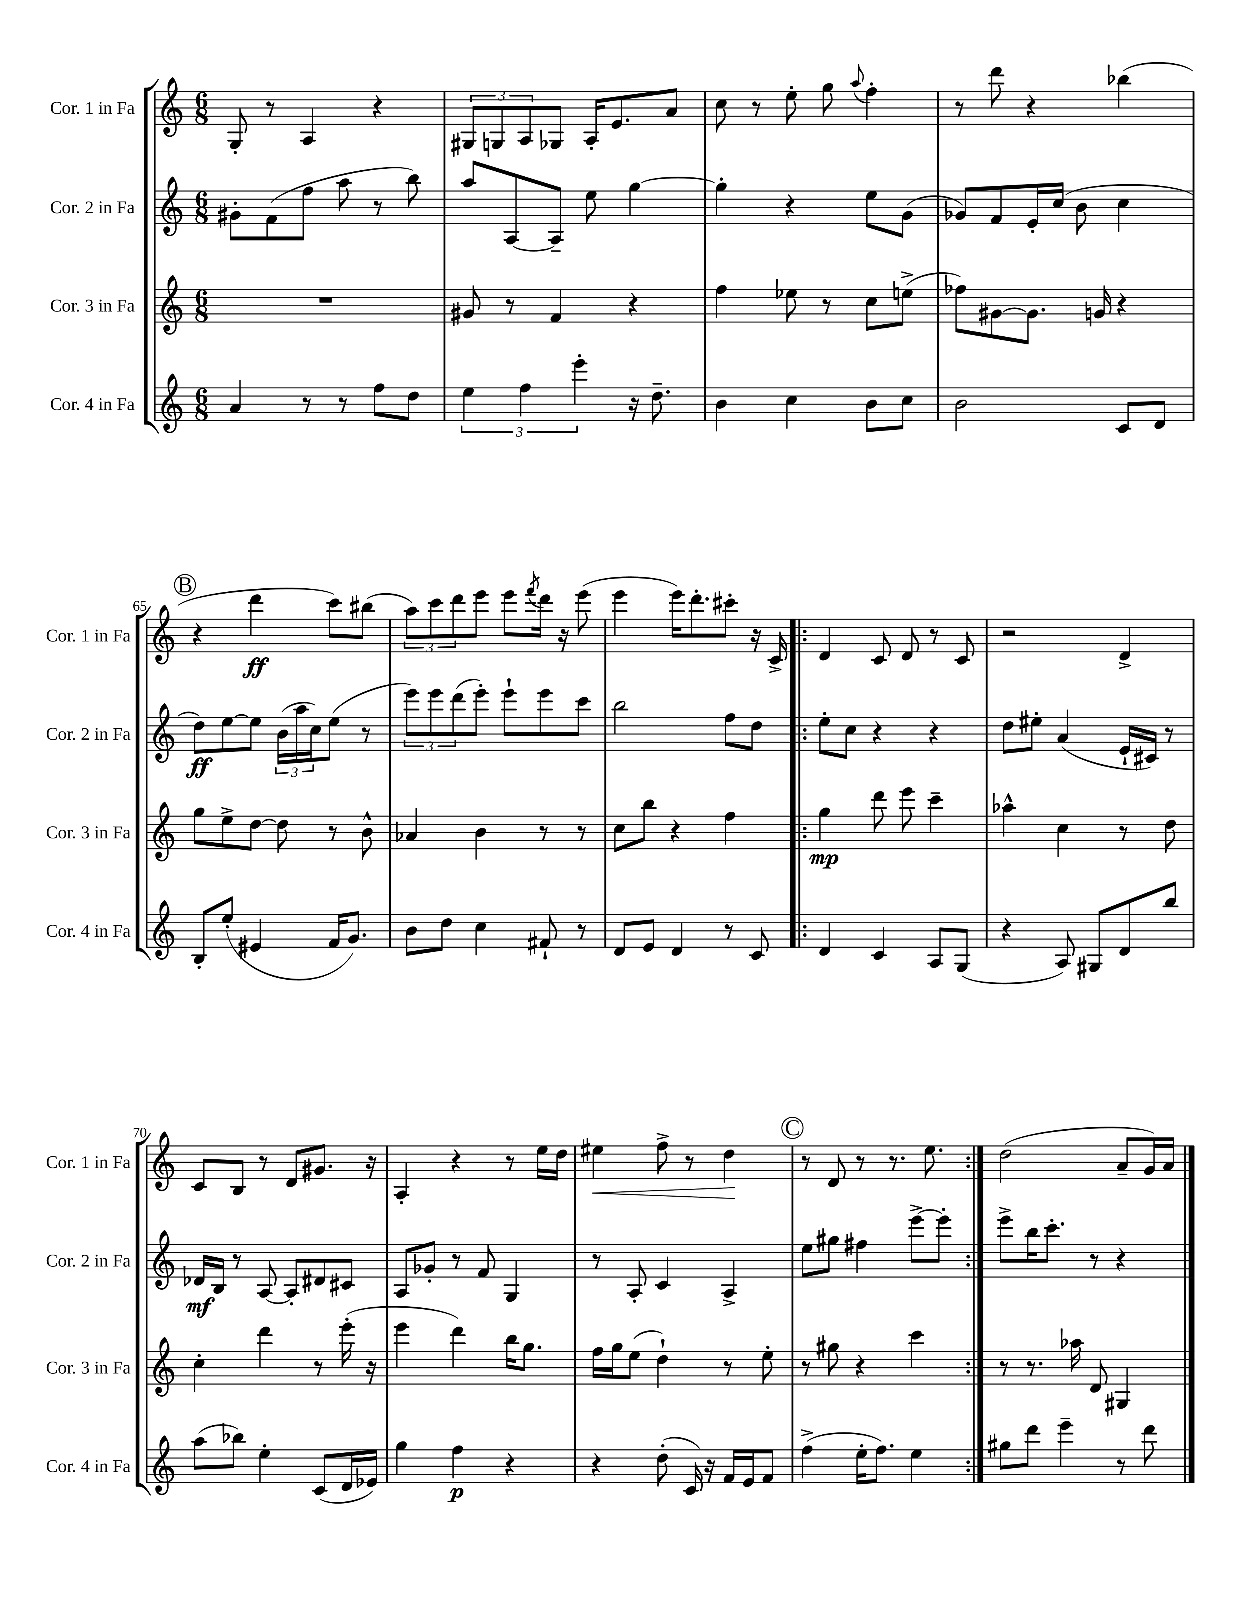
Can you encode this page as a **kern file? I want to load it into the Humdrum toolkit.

**kern	**dynam	**kern	**dynam	**kern	**dynam	**kern	**dynam
*part4	*part4	*part3	*part3	*part2	*part2	*part1	*part1
*staff4	*staff4	*staff3	*staff3	*staff2	*staff2	*staff1	*staff1
*I"Cor. 4 in Fa	*	*I"Cor. 3 in Fa	*	*I"Cor. 2 in Fa	*	*I"Cor. 1 in Fa	*
*I'Cor. 4 in Fa	*	*I'Cor. 3 in Fa	*	*I'Cor. 2 in Fa	*	*I'Cor. 1 in Fa	*
*clefG2	*	*clefG2	*	*clefG2	*	*clefG2	*
*k[]	*	*k[]	*	*k[]	*	*k[]	*
*M6/8	*	*M6/8	*	*M6/8	*	*M6/8	*
=61	=61	=61	=61	=61	=61	=61	=61
4a/	.	2.r	.	8g#X'\L	.	8G'/	.
.	.	.	.	(8f\	.	8r	.
8r	.	.	.	8ff\J	.	4A/	.
8r	.	.	.	8aa\	.	.	.
8ff\L	.	.	.	8r	.	4r	.
8dd\J	.	.	.	8bb\)	.	.	.
=62	=62	=62	=62	=62	=62	=62	=62
6ee\	.	8g#X/	.	8aa/L	.	12G#X/L	.
.	.	.	.	.	.	12Gn/	.
.	.	8r	.	[8A/	.	.	.
6ff\	.	.	.	.	.	12A/	.
.	.	4f/	.	8A~/J]	.	8G-X/J	.
6eee'\	.	.	.	.	.	.	.
.	.	.	.	8ee\	.	16A'/KL	.
.	.	.	.	.	.	8.e/	.
16r	.	4r	.	[4gg\	.	.	.
8.dd~\	.	.	.	.	.	.	.
.	.	.	.	.	.	8a/J	.
=63	=63	=63	=63	=63	=63	=63	=63
4b\	.	4ff\	.	4gg'\]	.	8cc\	.
.	.	.	.	.	.	8r	.
4cc\	.	8ee-X\	.	4r	.	8ee'\	.
.	.	8r	.	.	.	8gg\	.
.	.	.	.	.	.	8qqaa/	.
8b\L	.	8cc\L	.	8ee\L	.	4ff'\	.
8cc\J	.	(8een^\J	.	(8g\J	.	.	.
=64	=64	=64	=64	=64	=64	=64	=64
2b\	.	8ff-X\L)	.	8g-X/L)	.	8r	.
.	.	[8g#X\	.	8f/	.	8ddd\	.
.	.	8.g#\J]	.	16e'/L	.	4r	.
.	.	.	.	(16cc/JJ	.	.	.
.	.	.	.	8b\	.	.	.
.	.	16gn/	.	.	.	.	.
8c/L	.	4r	.	4cc\	.	(4bb-X\	.
8d/J	.	.	.	.	.	.	.
!!LO:LB:g=z
!!LO:REH:place=s1:t=B
=65	=65	=65	=65	=65	=65	=65	=65
8B'/L	.	8gg\L	.	8dd\L)	ff	4r	.
(8ee'/J	.	8ee^\	.	[8ee\	.	.	.
4e#X/	.	[8dd\J	.	8ee\J]	.	4ddd\	ff
.	.	8dd\]	.	(24b\LL	.	.	.
.	.	.	.	24aa\	.	.	.
.	.	.	.	24cc\J)	.	.	.
16f/KL	.	8r	.	(8ee\J	.	8ccc\L)	.
8.g/J)	.	.	.	.	.	.	.
.	.	8b^^\	.	8r	.	(8bb#X\J	.
=66	=66	=66	=66	=66	=66	=66	=66
8b\L	.	4a-X/	.	12eee\L)	.	12aa\L)	.
.	.	.	.	12eee\	.	12ccc\	.
8dd\J	.	.	.	.	.	.	.
.	.	.	.	(12ddd\	.	12ddd\	.
4cc\	.	4b\	.	8eee'\J)	.	8eee\J	.
.	.	.	.	8eee`\L	.	8eee\L	.
.	.	.	.	.	.	8qfff/	.
8f#X`/	.	8r	.	8eee\	.	16ddd\Jk	.
.	.	.	.	.	.	16r	.
8r	.	8r	.	8ccc\J	.	(8eee\	.
=67	=67	=67	=67	=67	=67	=67	=67
8d/L	.	8cc\L	.	2bb\	.	4eee\	.
8e/J	.	8bb\J	.	.	.	.	.
4d/	.	4r	.	.	.	16eee\KL)	.
.	.	.	.	.	.	8.ddd'\	.
8r	.	4ff\	.	8ff\L	.	8ccc#X'\J	.
8c/	.	.	.	8dd\J	.	16r	.
.	.	.	.	.	.	16c^/	.
=68!|:	=68!|:	=68!|:	=68!|:	=68!|:	=68!|:	=68!|:	=68!|:
4d/	.	4gg\	mp	8ee'\L	.	4d/	.
.	.	.	.	8cc\J	.	.	.
4c/	.	8ddd\	.	4r	.	8c/	.
.	.	8eee\	.	.	.	8d/	.
8A/L	.	4ccc~\	.	4r	.	8r	.
(8G/J	.	.	.	.	.	8c/	.
=69	=69	=69	=69	=69	=69	=69	=69
4r	.	4aa-X^^\	.	8dd\L	.	2r	.
.	.	.	.	8ee#X'\J	.	.	.
8A/)	.	4cc\	.	(4a/	.	.	.
8G#X/L	.	.	.	.	.	.	.
8d/	.	8r	.	16e`/LL	.	4d^/	.
.	.	.	.	16c#X/JJ)	.	.	.
8bb/J	.	8dd\	.	8r	.	.	.
!!LO:LB:g=z
=70	=70	=70	=70	=70	=70	=70	=70
(8aa\L	.	4cc'\	.	16d-X/LL	mf	8c/L	.
.	.	.	.	16B/JJ	.	.	.
8bb-X\J)	.	.	.	8r	.	8B/J	.
4ee'\	.	4ddd\	.	[8A/	.	8r	.
.	.	.	.	8A'/L]	.	8d/L	.
(8c/L	.	8r	.	8d#X/	.	8.g#X/J	.
16d/L	.	(16eee'\	.	8c#X/J	.	.	.
16e-X/JJ)	.	16r	.	.	.	16r	.
=71	=71	=71	=71	=71	=71	=71	=71
4gg\	.	4eee\	.	8A/L	.	4A'/	.
.	.	.	.	8g-X'/J	.	.	.
4ff\	p	4ddd\)	.	8r	.	4r	.
.	.	.	.	8f/	.	.	.
4r	.	16bb\KL	.	4G/	.	8r	.
.	.	8.gg\J	.	.	.	.	.
.	.	.	.	.	.	16ee\LL	.
.	.	.	.	.	.	16dd\JJ	.
=72	=72	=72	=72	=72	=72	=72	=72
!	!	!	!	!	!	!	!LO:HP:b
4r	.	16ff\LL	.	8r	.	4ee#X\	<
.	.	16gg\J	.	.	.	.	.
.	.	(8ee\J	.	8A'/	.	.	.
(8dd'\	.	4dd`\)	.	4c/	.	8ff^\	.
16c/)	.	.	.	.	.	8r	.
16r	.	.	.	.	.	.	.
16f/LL	.	8r	.	4A^/	.	4dd\	.
16e/J	.	.	.	.	.	.	.
8f/J	.	8ee'\	.	.	.	.	.
.	.	.	.	.	.	.	[
!!LO:REH:place=s1:t=C
=73	=73	=73	=73	=73	=73	=73	=73
(4ff^\	.	8r	.	8ee\L	.	8r	.
.	.	8gg#X\	.	8gg#X\J	.	8d/	.
16ee'\KL	.	4r	.	4ff#X\	.	8r	.
8.ff\J)	.	.	.	.	.	.	.
.	.	.	.	.	.	8.r	.
4ee\	.	4ccc\	.	[8eee^\L	.	.	.
.	.	.	.	.	.	8.ee\	.
.	.	.	.	8eee'\J]	.	.	.
=74:|!	=74:|!	=74:|!	=74:|!	=74:|!	=74:|!	=74:|!	=74:|!
8gg#X\L	.	8r	.	8eee^\L	.	(2dd\	.
8ddd\J	.	8.r	.	16bb\K	.	.	.
.	.	.	.	8.ccc'\J	.	.	.
4eee~\	.	.	.	.	.	.	.
.	.	16aa-X\	.	.	.	.	.
.	.	8d/	.	8r	.	.	.
8r	.	4G#X/	.	4r	.	8a~/L	.
8ddd\	.	.	.	.	.	16g/L)	.
.	.	.	.	.	.	16a/JJ	.
==	==	==	==	==	==	==	==
*-	*-	*-	*-	*-	*-	*-	*-
